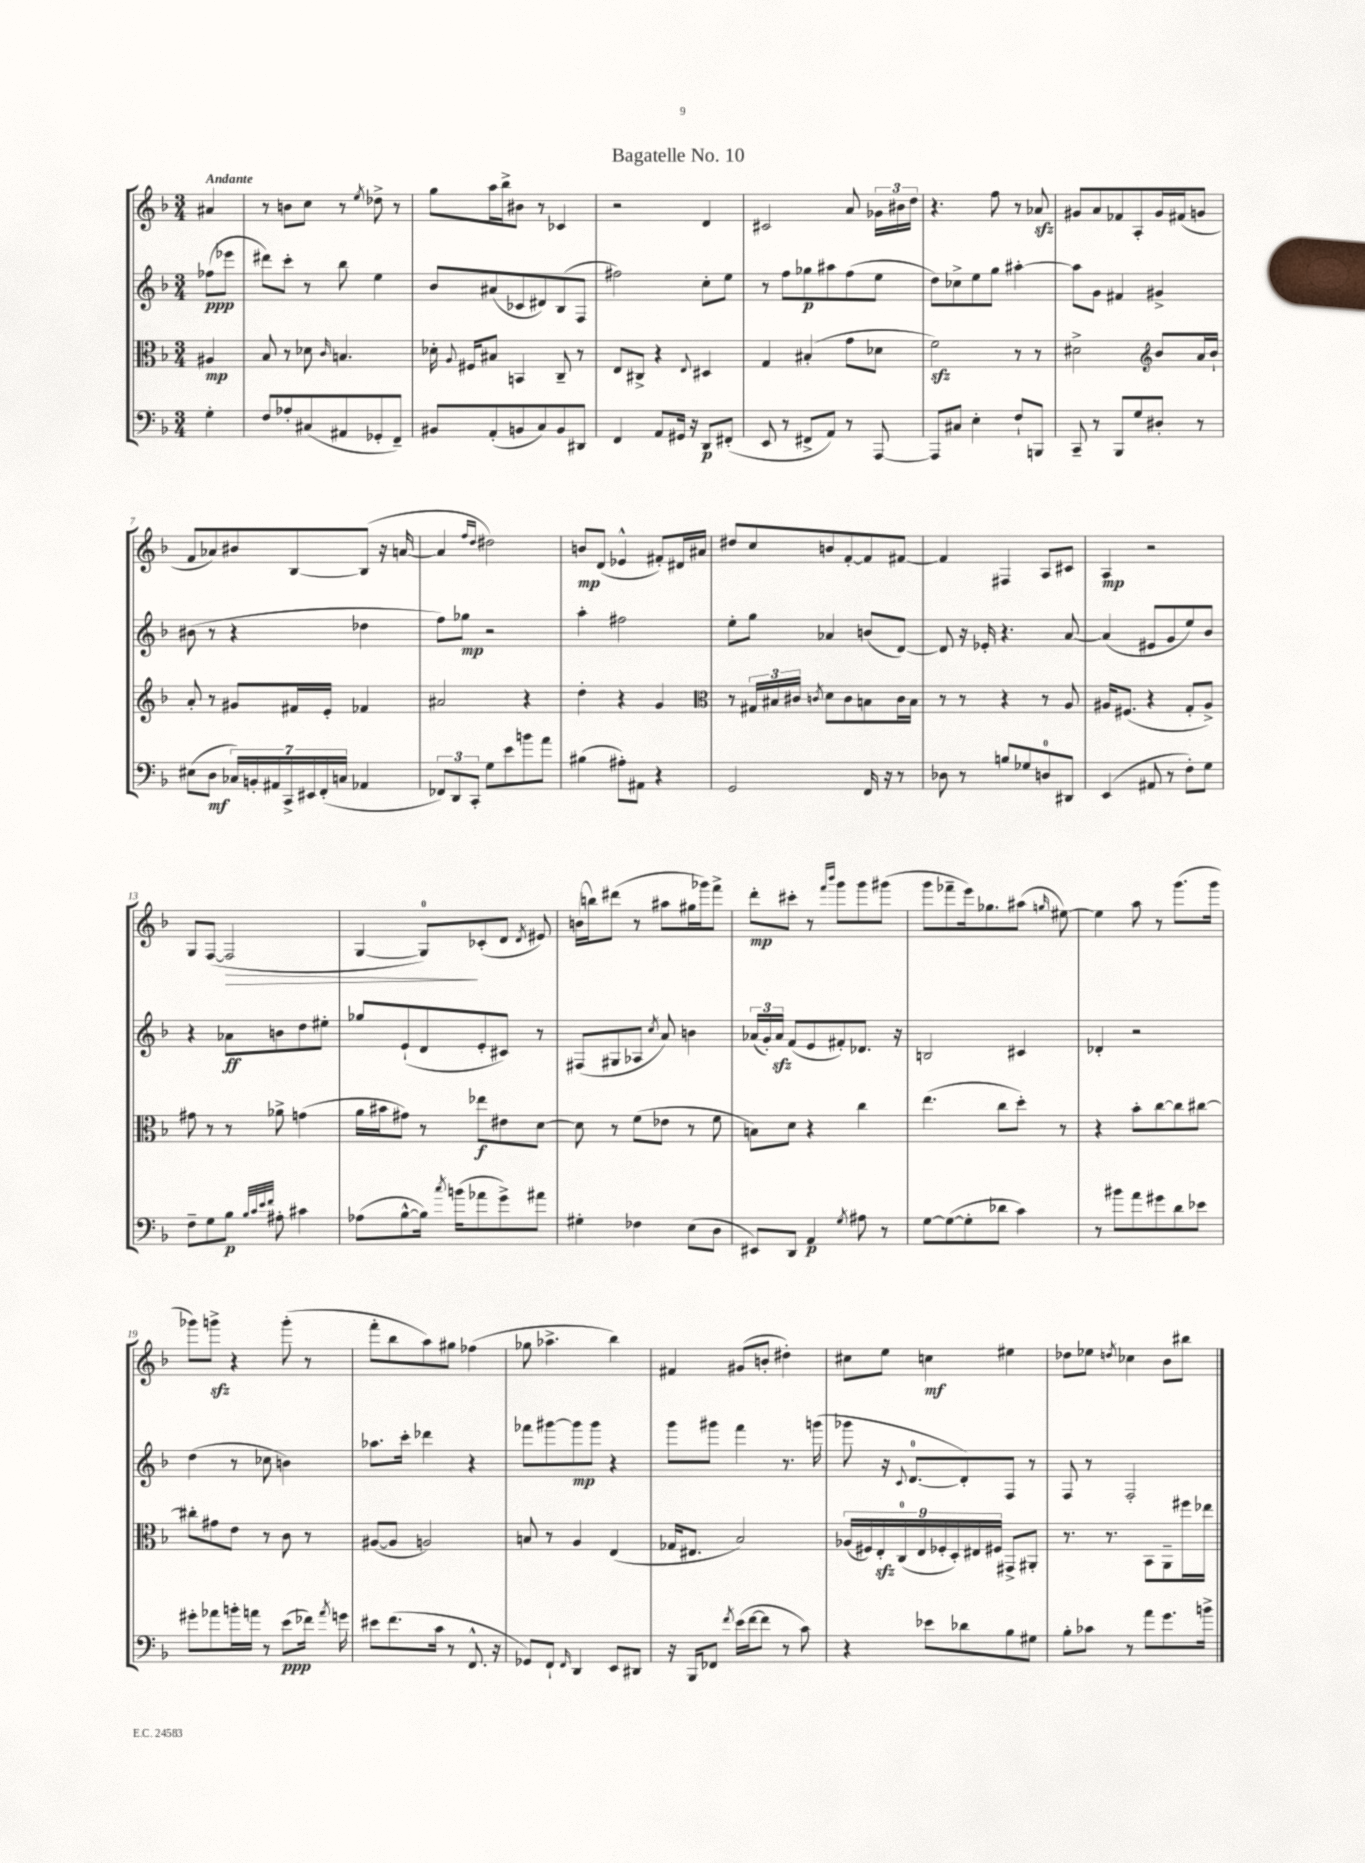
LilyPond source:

\header { title = "Bagatelle No. 10" }
<<
\new StaffGroup <<
\new Staff = "s0" {
    \clef treble \key f \major \numericTimeSignature \time 3/4 \partial 4 \tempo "Andante"
    \autoBeamOff ais'4 |
    r8 b'8[ c''8] r8 \acciaccatura { e''8 } des''8-> r8 |
    g''8[ a''16 bes''16-> bis'8] r8 ces'4 |
    r2 d'4 |
    cis'2 a'8 \tuplet 3/2 { ges'16[ bis'16 d''16] } |
    r4. f''8 r8 aes'8\sfz |
    gis'8[ a'8 fes'8 a8-. gis'16 fis'16( g'8] |
    f'8[ aes'8) bis'8 bes8~ bes8]( r16 a'16~ |
    a'4 \grace { f''16[ d''16] } dis''2) |
    b'8[\mp d'8]( ees'4-^ fis'8[-.) dis'16 ais'16] |
    dis''8[ c''8 b'8 f'8~-. f'8 fis'8]~ |
    fis'4 fis4 a8[ cis'8] |
    a4\mp r2 |
    g8[ f8]~( f2\> |
    g4~ g8[-0\!) ces'8-.( d'8] \acciaccatura { d'8 } eis'8) |
    b'16[( b''16) dis'''8]( r8 ais''8[ gis''16 ges'''16) f'''8]-> |
    d'''8[-.\mp cis'''8]-. r8 \grace { f'''16[ bes'''16] } g'''8[ g'''8 gis'''8]( |
    g'''8[ fes'''8-- e'''16) ges''8. ais''8]( \grace { g''16 } eis''8~) |
    eis''4 a''8 r8 g'''8.[( g'''16] |
    ges'''8[) g'''8]->\sfz r4 g'''8-.( r8 |
    f'''8[-. bes''8 a''8) gis''8] fes''4( |
    ges''8 aes''4.-> bes''4) |
    fis'4 gis'8[( b'8]-. dis''4-.) |
    cis''8[ e''8] c''4\mf eis''4 |
    des''8[ ees''8] \acciaccatura { d''8 } ces''4 bes'8[ bis''8] \bar "|." |
}
\new Staff = "s1" {
    \clef treble \key f \major \numericTimeSignature \time 3/4 \partial 4
    \autoBeamOff fes''8[\ppp( ees'''8] |
    dis'''8[) c'''8]-. r8 bes''8 e''4 |
    bes'8[ ais'8( ces'8 dis'8) bes8( f8] |
    fis''2) c''8[-. e''8] |
    r8 f''8[ ges''8\p ais''8 f''8( e''8] |
    d''8[) ces''8-> e''8 g''8] ais''4~-. |
    ais''8[ g'8] fis'4 gis'4-> |
    bis'8( r8 r4 des''4 |
    f''8[) ges''8]\mp r2 |
    a''4-. fis''2 |
    e''8[-. g''8] aes'4 b'8[( d'8]~) |
    d'8 r16 ees'16-. r4. a'8~ |
    a'4( eis'8[ g'8 e''8) bes'8] |
    r4 aes'8[\ff b'8 d''8 eis''8]-. |
    ges''8[ e'8-!( d'8 e'8-. cis'8]) r8 |
    fis8[( gis8 aes8] \acciaccatura { c''8 } a'8) b'4 |
    \tuplet 3/2 { aes'16[( g'16-.) aes'16]\sfz } f'8[( e'8 fis'8-.) des'8.] r16 |
    b2 cis'4 |
    des'4-. r2 |
    d''4( r8 ces''8 b'4) |
    aes''8.[ c'''16]-. des'''4 r4 |
    fes'''8[ gis'''8~ gis'''8\mp gis'''8] r4 |
    g'''8[ gis'''8] f'''4 r8. g'''16( |
    ges'''8 r16 \appoggiatura { c'8 } d'8.[-0~ d'8-.) f8] r8 |
    f8 r8 f2-. \bar "|." |
}
\new Staff = "s2" {
    \clef alto \key f \major \numericTimeSignature \time 3/4 \partial 4
    \autoBeamOff ais4\mp |
    bes8 r8 des'8 \grace { c'16 } b4. |
    des'16-. \appoggiatura { a8 } fis16[ bis8] b,4 c8-- r8 |
    e8[ cis8]-> r4 \appoggiatura { e8 } dis4 |
    g4 bis4-.( g'8[ des'8] |
    f'2\sfz) r8 r8 |
    dis'2-> \clef treble bes'8[ a'16 bes'16]-! |
    a'8-. r8 gis'8[ fis'16 e'16]-. fes'4 |
    ais'2 r4 |
    d''4-. r4 g'4 |
    \clef alto r8 \tuplet 3/2 { gis16[ bis16 cis'16] } \acciaccatura { c'8 } d'8[ c'8 b8 c'16 b16] |
    r8 r8 r4 r8 a8 |
    ais16[ fis8.]( r4 g8[-. ais8]->) |
    gis'8 r8 r8 aes'8-> g'4( |
    a'16[ bis'16 gis'8]) r8 ees''8[\f eis'8 d'8]~ |
    d'8 r8 f'8[( ees'8] r8 f'8 |
    b8[) d'8] r4 c''4 |
    e''4.( c''8[ d''8]-.) r8 |
    r4 bes'8[-. c''8~ c''8 cis''8]~ |
    cis''8[-. gis'8 e'8] r8 c'8 r8 |
    ais8[~( ais8] a2) |
    b8 r8 a4 e4( |
    ges16[ eis8.] bes2) |
    \tuplet 9/8 { aes16[( fis16) e16-.\sfz c16-0( e16 fes16-. d16-.) eis16 fis16] } gis,8[-> ais,8]-. |
    r8. r8. bes,8[ a,8-- fis''16 ees''16] \bar "|." |
}
\new Staff = "s3" {
    \clef bass \key f \major \numericTimeSignature \time 3/4 \partial 4
    \autoBeamOff g4-. |
    f8[ aes8-. cis8( ais,8 ges,8-. f,8]--) |
    bis,8[ a,8-.( b,8 c8) b,8 dis,8] |
    f,4 a,8[ gis,16] r16 d,8[\p fis,8]-.( |
    e,8 r8 fis,8[-> a,8]) r8 a,,8~ |
    a,,8[ cis8] e4-. f8[-! b,,8] |
    c,8-- r8 bes,,8[ g8 dis8]-. r8 |
    eis8[( d8]\mf \tuplet 7/4 { ces16[) b,16-. ais,16 c,16-> eis,16 f,16-.( c16] } aes,4 |
    \tuplet 3/2 { fes,8[) d,8 c,8]-. } g8[ e'8 b'8 a'8] |
    bis4( ais8[-.) ais,8] r4 |
    g,2 f,16 r16 r8 |
    des8 r8 b8[ ges8 d8-0 dis,8] |
    e,4( ais,8 r8 f8[-.) g8] |
    f8[-- g8 bes8]\p \grace { bes32[ c'32 e'32 f'32] } ais8-. cis'4 |
    aes8[( bes8~-^ bes16]) \acciaccatura { c''8 } b'16[( aes'8 g'8->) ais'8] |
    gis4-. fes4 e8[( d8] |
    eis,8[) d,8] a,4\p \acciaccatura { g8 } ais8 r8 |
    g8[~ g8~( g8-. des'8] c'4) |
    r8 bis'8[ a'8 gis'8 d'8 ees'8] |
    gis'8[-. aes'8 b'16-. a'16] r8 e'8[\ppp( fes'16]) \acciaccatura { a'8 } g'16 |
    eis'8[ f'8.( c'16] r8 f,8.-^ r16 |
    ges,8[) f,8]-! \grace { f,16 } d,4 e,8[ dis,8] |
    r16 bes,,16[ fes,8] \acciaccatura { f'8 } e'16[( f'16~ f'8] r8 c'8) |
    r4 ees'8[ des'8 bes8 gis8] |
    bes8[-. ces'8] r8 a'8[ g'8. b'16]-> \bar "|." |
}
>>
>>
